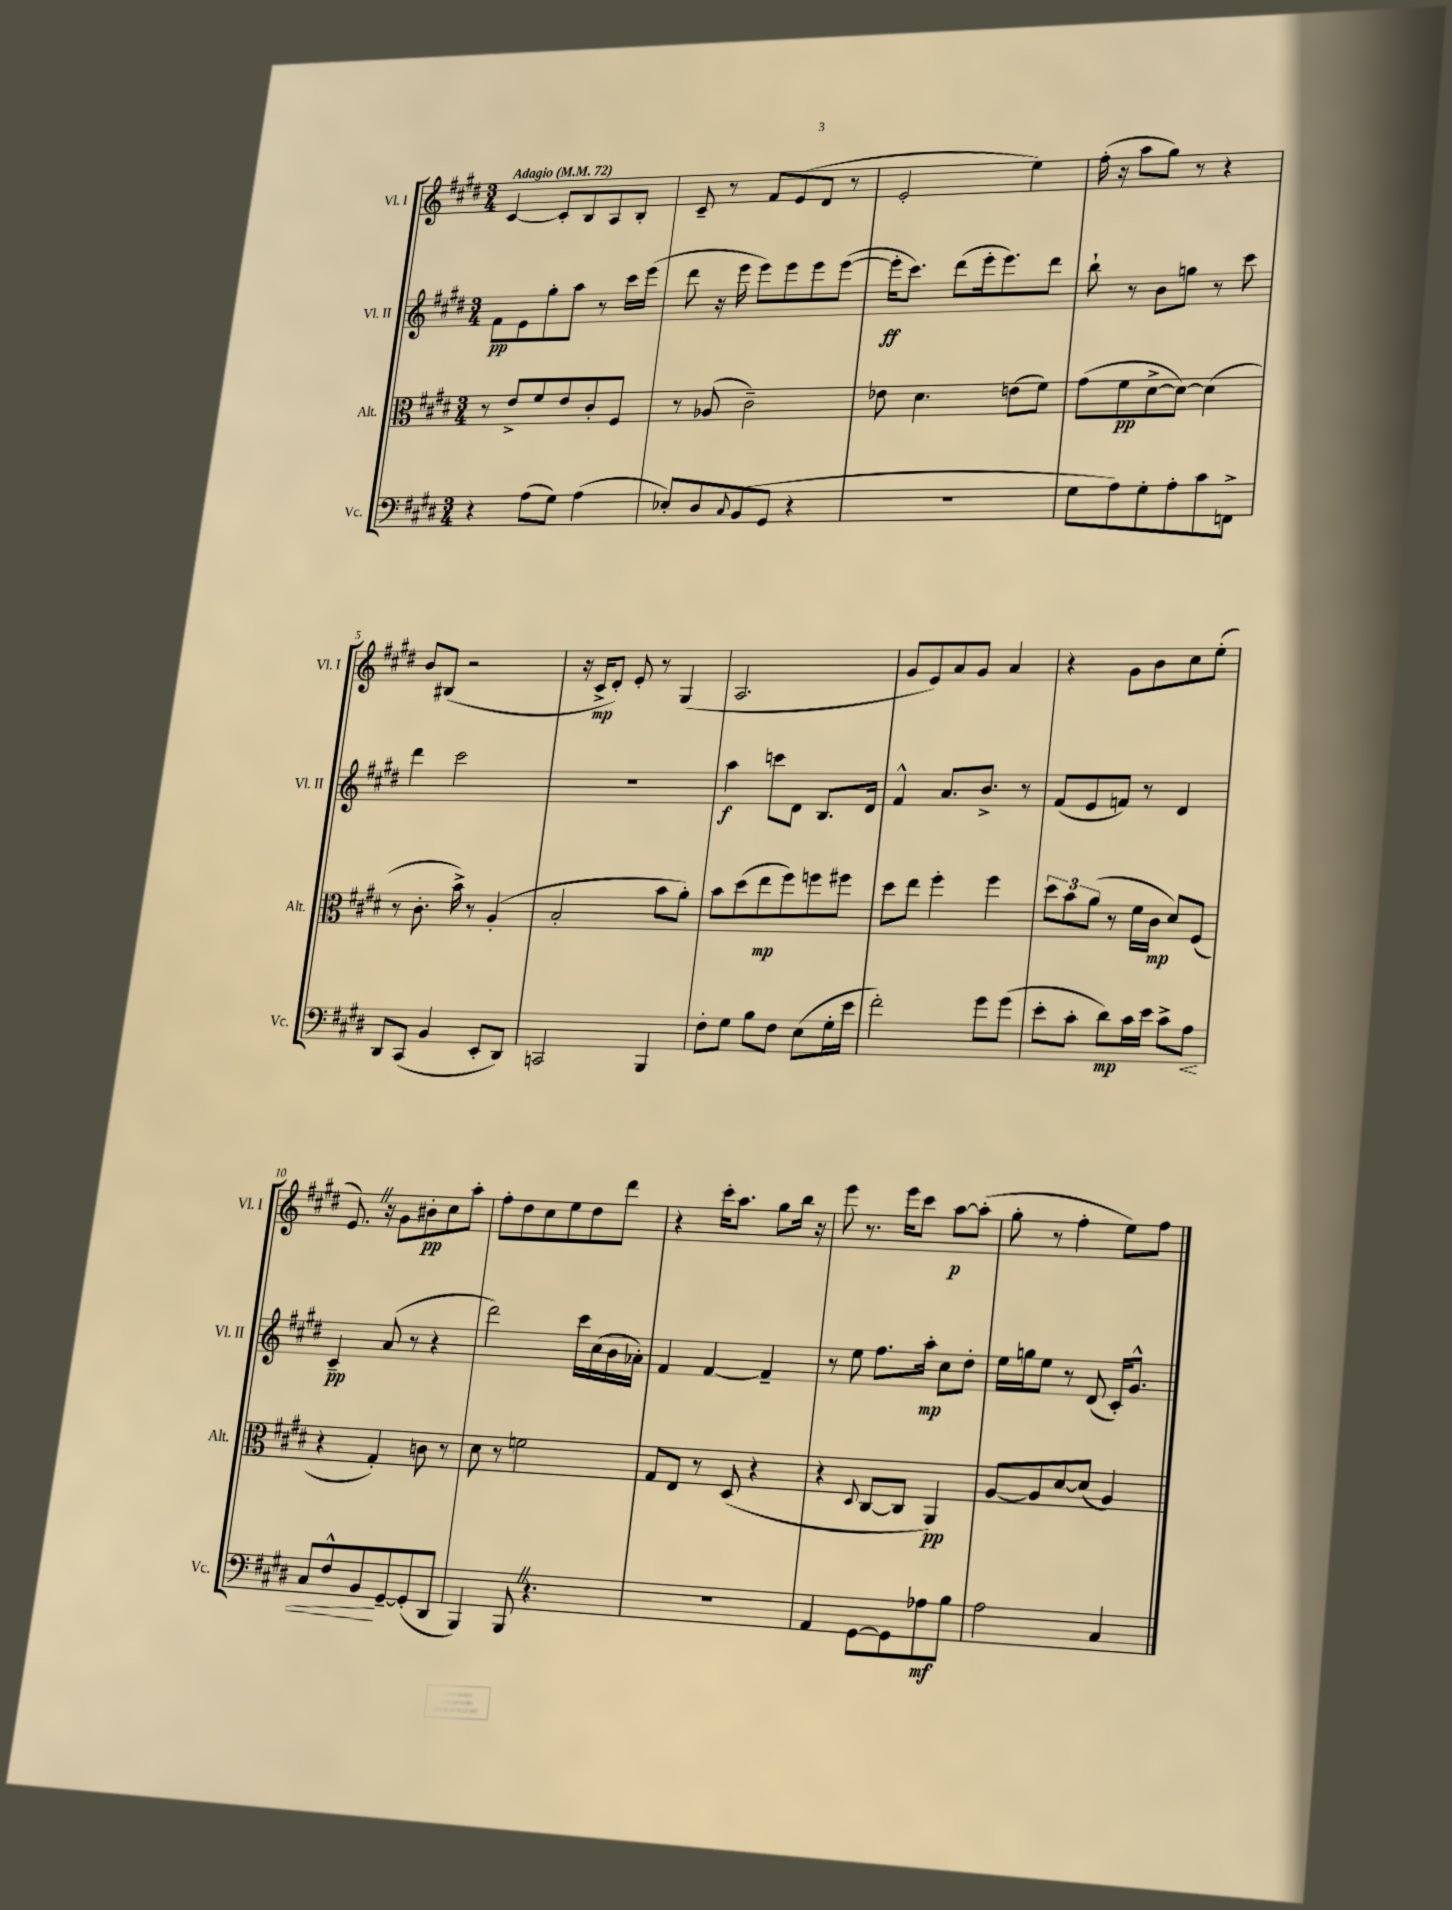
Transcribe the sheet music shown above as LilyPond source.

<<
\new StaffGroup <<
\new Staff = "s0" \with { instrumentName = "Vl. I" shortInstrumentName = "Vl. I" } {
    \clef treble \key e \major \numericTimeSignature \time 3/4 \tempo "Adagio" 4 = 72
    cis'4~ cis'8-. b8 a8 b8-. |
    cis'8-- r8 fis'8 e'8( dis'8 r8 |
    e'2-. e''4) |
    fis''16-.( r16 a''8 gis''8) r8 r4 |
    b'8 bis8( r2 |
    r16 cis'16->\mp dis'8-.) e'8-. r8 gis4( |
    a2. |
    gis'8 e'8) a'8 gis'8 a'4 |
    r4 gis'8 b'8 cis''8 e''8-.( |
    e'8.) \once \override BreathingSign.text = \markup { \musicglyph "scripts.caesura.straight" } \breathe r16 gis'8 bis'8-.\pp cis''8 a''8-. |
    fis''8-. dis''8 cis''8 e''8 dis''8 dis'''8 |
    r4 cis'''16-. a''8. gis''8 b''16 r16 |
    e'''8 r8. e'''16 cis'''8 a''8~\p a''8-.( |
    gis''8-. r8 fis''4-. e''8) fis''8 \bar "|." |
}
\new Staff = "s1" \with { instrumentName = "Vl. II" shortInstrumentName = "Vl. II" } {
    \clef treble \key e \major \numericTimeSignature \time 3/4
    fis'8\pp e'8 gis''8-. a''8 r8 cis'''16 e'''16( |
    dis'''8 r16 e'''16 e'''8) e'''8 e'''8 e'''8~( |
    e'''16-.\ff cis'''8.) dis'''8( e'''16-. e'''8.) dis'''8 |
    b''8-! r8 b'8 g''8 r8 cis'''8 |
    dis'''4 cis'''2 |
    R2. |
    a''4\f c'''8 dis'8 b8. dis'16 |
    fis'4-^ a'8. b'8.-> r8 |
    fis'8( e'8 f'8) r8 dis'4 |
    cis'4--\pp a'8( r8 r4 |
    dis'''2) cis'''16 cis''16( b'16 aes'16-.) |
    fis'4 fis'4~ fis'4-- |
    r8 e''8 fis''8. a''16-.\mp cis''8 dis''8-. |
    e''16 g''16 e''8 r8 dis'8( cis'16-.) gis'8.-^ \bar "|." |
}
\new Staff = "s2" \with { instrumentName = "Alt." shortInstrumentName = "Alt." } {
    \clef alto \key e \major \numericTimeSignature \time 3/4
    r8 e'8-> fis'8 e'8 cis'8-. fis8 |
    r8 aes8( cis'2--) |
    ees'8 dis'4. e'8( fis'8) |
    gis'8( fis'8\pp dis'8~-> dis'8~) dis'4( |
    r8 cis'8.-. b'16->) r8 a4-.( |
    b2-. b'8 a'8-.) |
    b'8 dis''8( e''8\mp fis''8) f''8 fis''8 |
    dis''8 e''8 fis''4-. fis''4 |
    \tuplet 3/2 { dis''8 b'8 a'8( } r8 fis'16 cis'16\mp dis'8) fis8( |
    r4 gis4-.) c'8 r8 |
    dis'8 r8 f'2 |
    gis8 e8 r8 dis8( r4 |
    r4 \appoggiatura { dis8 } cis8~ cis8 a,4\pp) |
    a8~ a8 dis'8~ dis'8( a4) \bar "|." |
}
\new Staff = "s3" \with { instrumentName = "Vc." shortInstrumentName = "Vc." } {
    \clef bass \key e \major \numericTimeSignature \time 3/4
    r4 a8( gis8) a4( |
    ees8-.) dis8 \appoggiatura { cis8 } b,8( gis,8 r4 |
    R2. |
    gis8 a8) gis8-. a8-. cis'8 f,8-> |
    dis,8 cis,8( b,4 e,8-. dis,8) |
    c,2 b,,4 |
    fis8-. gis8 b8 fis8 e8( gis16-. e'16 |
    fis'2-.) gis'8 gis'8( |
    e'8-. cis'8-. dis'8\mp) cis'16 e'16 cis'8-> a8\< |
    cis8 fis8-^ b,8\! gis,8~-- gis,8-.( dis,8 |
    b,,4) b,,8 \once \override BreathingSign.text = \markup { \musicglyph "scripts.caesura.straight" } \breathe r4. |
    R2. |
    a,4 gis,8~ gis,8 aes8\mf b8 |
    a2 cis4 \bar "|." |
}
>>
>>
